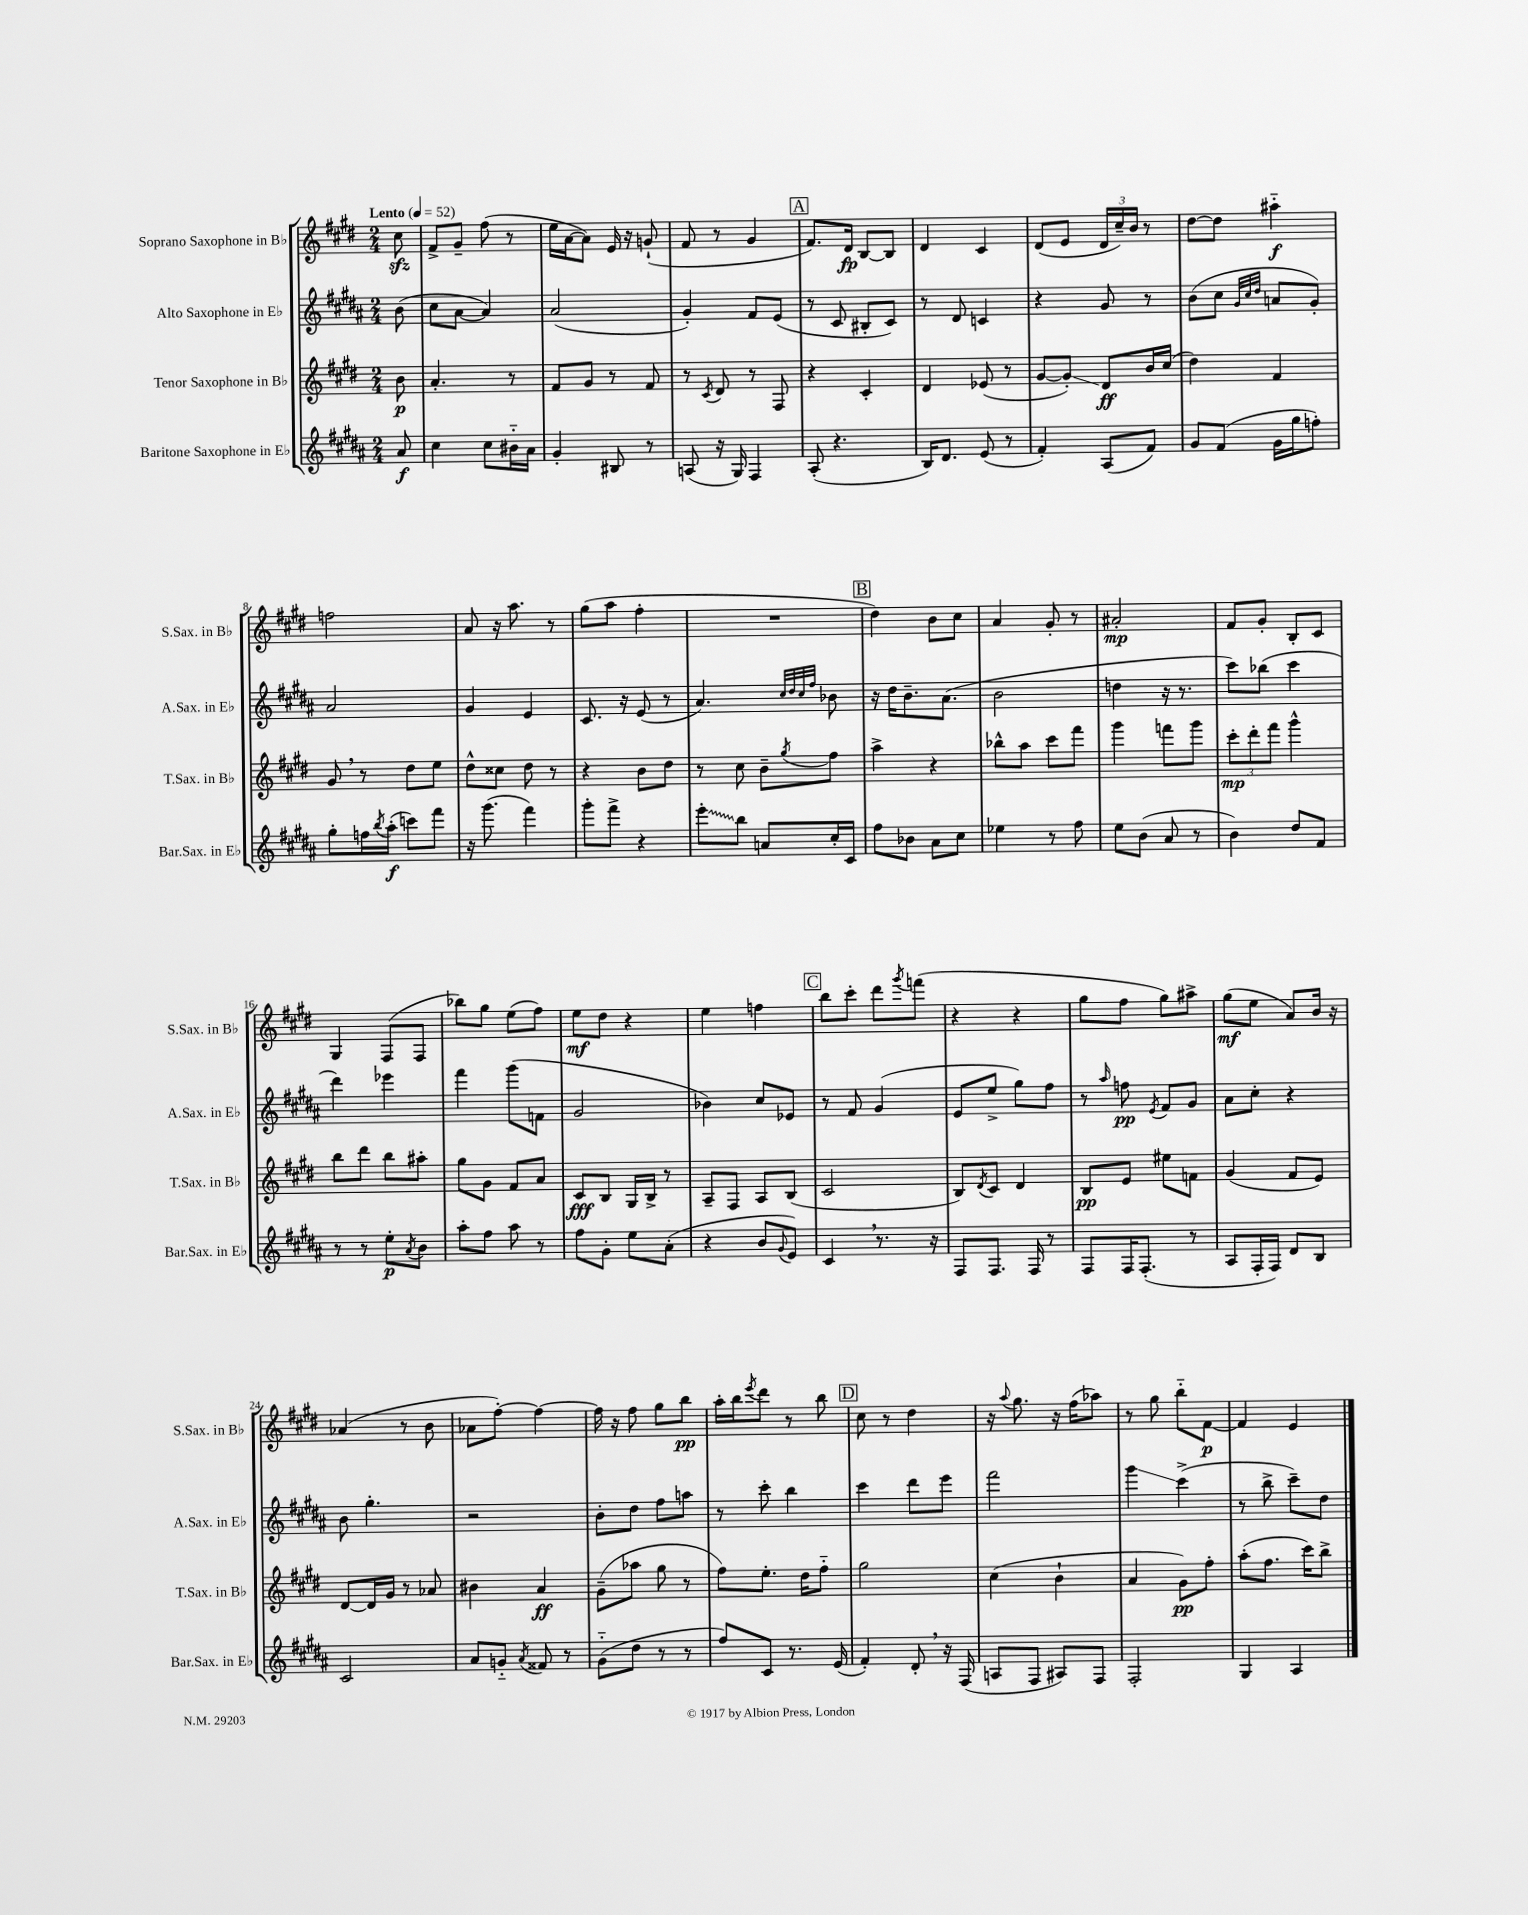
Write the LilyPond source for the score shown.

<<
\new StaffGroup <<
\new Staff = "s0" \with { instrumentName = "Soprano Saxophone in Bb" shortInstrumentName = "S.Sax. in Bb" } {
    \clef treble \key e \major \numericTimeSignature \time 2/4 \partial 8 \tempo "Lento" 4 = 52
    cis''8\sfz |
    fis'8-> gis'8-- fis''8( r8 |
    e''16 a'16~ a'8) e'16 r16 g'8-!( |
    fis'8 r8 gis'4 |
    \mark \markup { \box "A" } fis'8.) dis'16\fp b8~ b8 |
    dis'4 cis'4 |
    dis'8( e'8 \tuplet 3/2 { dis'16 cis''16--) b'16 } r8 |
    dis''8~ dis''8 ais''4-_\f |
    f''2 |
    a'8 r16 a''8. r8 |
    gis''8( a''8 fis''4-. |
    R2 |
    \mark \markup { \box "B" } dis''4) b'8 cis''8 |
    a'4 gis'8-. r8 |
    ais'2-.\mp |
    fis'8 gis'8-. b8-. cis'8 |
    gis4 fis8( fis8 |
    bes''8) gis''8 e''8( fis''8) |
    e''8\mf dis''8 r4 |
    e''4 f''4 |
    \mark \markup { \box "C" } b''8 cis'''8-. dis'''8 \acciaccatura { gis'''8 } f'''8( |
    r4 r4 |
    gis''8 fis''8 gis''8) ais''8-> |
    gis''8\mf( e''8 a'8) b'16 r16 |
    aes'4( r8 b'8 |
    aes'8 fis''8~-.) fis''4~ |
    fis''16 r16 fis''8 gis''8 b''8\pp |
    a''16-. b''16 \acciaccatura { e'''8 } dis'''8 r8 b''8 |
    \mark \markup { \box "D" } cis''8 r8 dis''4 |
    r16 \appoggiatura { a''8 } gis''8. r16 fis''16( aes''8) |
    r8 gis''8 b''8-_ fis'8~\p |
    fis'4 e'4 \bar "|." |
}
\new Staff = "s1" \with { instrumentName = "Alto Saxophone in Eb" shortInstrumentName = "A.Sax. in Eb" } {
    \clef treble \key b \major \numericTimeSignature \time 2/4 \partial 8
    b'8( |
    cis''8 ais'8~ ais'4) |
    ais'2( |
    gis'4-.) fis'8 e'8( |
    \mark \markup { \box "A" } r8 cis'8 bis8-. cis'8) |
    r8 dis'8 c'4 |
    r4 gis'8 r8 |
    b'8( cis''8 \grace { gis'32 cis''32 dis''32 } a'8 gis'8-.) |
    ais'2 |
    gis'4 e'4 |
    cis'8. r16 e'8( r8 |
    ais'4.) \grace { cis''32 dis''32 cis''32 fis''32 } bes'8 |
    \mark \markup { \box "B" } r16 dis''16 b'8.-- ais'8.( |
    b'2 |
    d''4 r16 r8. |
    cis'''8) bes''8( cis'''4 |
    dis'''4) ees'''4 |
    fis'''4 gis'''8( f'8 |
    gis'2 |
    bes'4) cis''8 ees'8 |
    \mark \markup { \box "C" } r8 fis'8 gis'4( |
    e'8 e''8-> gis''8) fis''8 |
    r8 \grace { ais''16 } f''8\pp \acciaccatura { e'8 } fis'8 gis'8 |
    ais'8 cis''8-. r4 |
    b'8 gis''4.-. |
    r2 |
    b'8-. dis''8 fis''8 a''8 |
    r8 cis'''8-. b''4 |
    \mark \markup { \box "D" } cis'''4 dis'''8 e'''8 |
    fis'''2 |
    gis'''4\glissando cis'''4->( |
    r8 b''8-> cis'''8--) dis''8 \bar "|." |
}
\new Staff = "s2" \with { instrumentName = "Tenor Saxophone in Bb" shortInstrumentName = "T.Sax. in Bb" } {
    \clef treble \key e \major \numericTimeSignature \time 2/4 \partial 8
    b'8\p |
    a'4.-. r8 |
    fis'8 gis'8 r8 fis'8 |
    r8 \acciaccatura { cis'8 } dis'8 r8 fis8 |
    \mark \markup { \box "A" } r4 cis'4-. |
    dis'4 ees'8( r8 |
    gis'8~ gis'8-.\glissando) dis'8\ff b'16 cis''16( |
    dis''4) fis'4 |
    gis'8 \breathe r8 dis''8 e''8 |
    dis''8-^ cisis''8 dis''8 r8 |
    r4 b'8 dis''8 |
    r8 cis''8 b'8-- \acciaccatura { gis''8 } fis''8 |
    \mark \markup { \box "B" } a''4-> r4 |
    bes''8-^ a''8 cis'''8 fis'''8 |
    gis'''4 f'''8 gis'''8 |
    \tuplet 3/2 { cis'''8-.\mp dis'''8-. fis'''8 } gis'''4-^ |
    b''8 dis'''8 b''8 ais''8-. |
    gis''8 gis'8 fis'8 a'8 |
    cis'8\fff b8 gis16 b16-> r8 |
    a8-- fis8 a8 b8( |
    \mark \markup { \box "C" } cis'2 |
    b8) \acciaccatura { dis'8 } cis'8 dis'4 |
    b8\pp e'8 eis''8 f'8 |
    gis'4( fis'8 e'8) |
    dis'8~ dis'16 gis'16 r8 aes'8 |
    bis'4 a'4\ff |
    gis'8--( aes''8 gis''8 r8 |
    fis''8) e''8.-. dis''16 fis''8-_ |
    \mark \markup { \box "D" } gis''2 |
    cis''4( b'4-! |
    a'4 gis'8\pp) fis''8-. |
    a''8-.( fis''8. cis'''16) b''8-> \bar "|." |
}
\new Staff = "s3" \with { instrumentName = "Baritone Saxophone in Eb" shortInstrumentName = "Bar.Sax. in Eb" } {
    \clef treble \key b \major \numericTimeSignature \time 2/4 \partial 8
    ais'8\f |
    cis''4 cis''8 bis'16-_ ais'16 |
    gis'4-. bis8 r8 |
    a8( r16 gis16) fis4 |
    \mark \markup { \box "A" } ais8-.( r4. |
    b16) dis'8. e'8( r8 |
    fis'4-.) ais8( fis'8) |
    gis'8 fis'8( gis'16 gis''16 f''8-.) |
    gis''8-. f''16 \acciaccatura { b''8 } ais''16-.\f( c'''8) fis'''8 |
    r16 gis'''8.( fis'''4) |
    gis'''8-. fis'''8-> r4 |
    \once \override Glissando.style = #'zigzag e'''8-.\glissando b''8 a'8 cis''16-. cis'16 |
    \mark \markup { \box "B" } fis''8 bes'8 ais'8 cis''8 |
    ees''4 r8 fis''8 |
    e''8 b'8( ais'8 r8 |
    b'4) dis''8 fis'8 |
    r8 r8 e''8-.\p \acciaccatura { ais'8 } b'8 |
    ais''8-. fis''8 ais''8 r8 |
    fis''8 gis'8-. e''8 ais'8-.( |
    r4 b'8 \appoggiatura { gis'8 } e'8) |
    \mark \markup { \box "C" } cis'4 \breathe r8. r16 |
    fis8 fis8. fis16 r8 |
    fis8 fis16 fis8.-.( r8 |
    ais8 fis16-. fis16) dis'8 b8 |
    cis'2 |
    ais'8 g'8-_ \acciaccatura { ais'8 } fisis'8 r8 |
    gis'8-_( dis''8 r8 r8 |
    fis''8) cis'8 r8. e'16( |
    \mark \markup { \box "D" } fis'4-.) dis'8-. \breathe r16 fis16( |
    a8 fis8 ais8) fis8 |
    fis2-. |
    gis4 ais4 \bar "|." |
}
>>
>>
